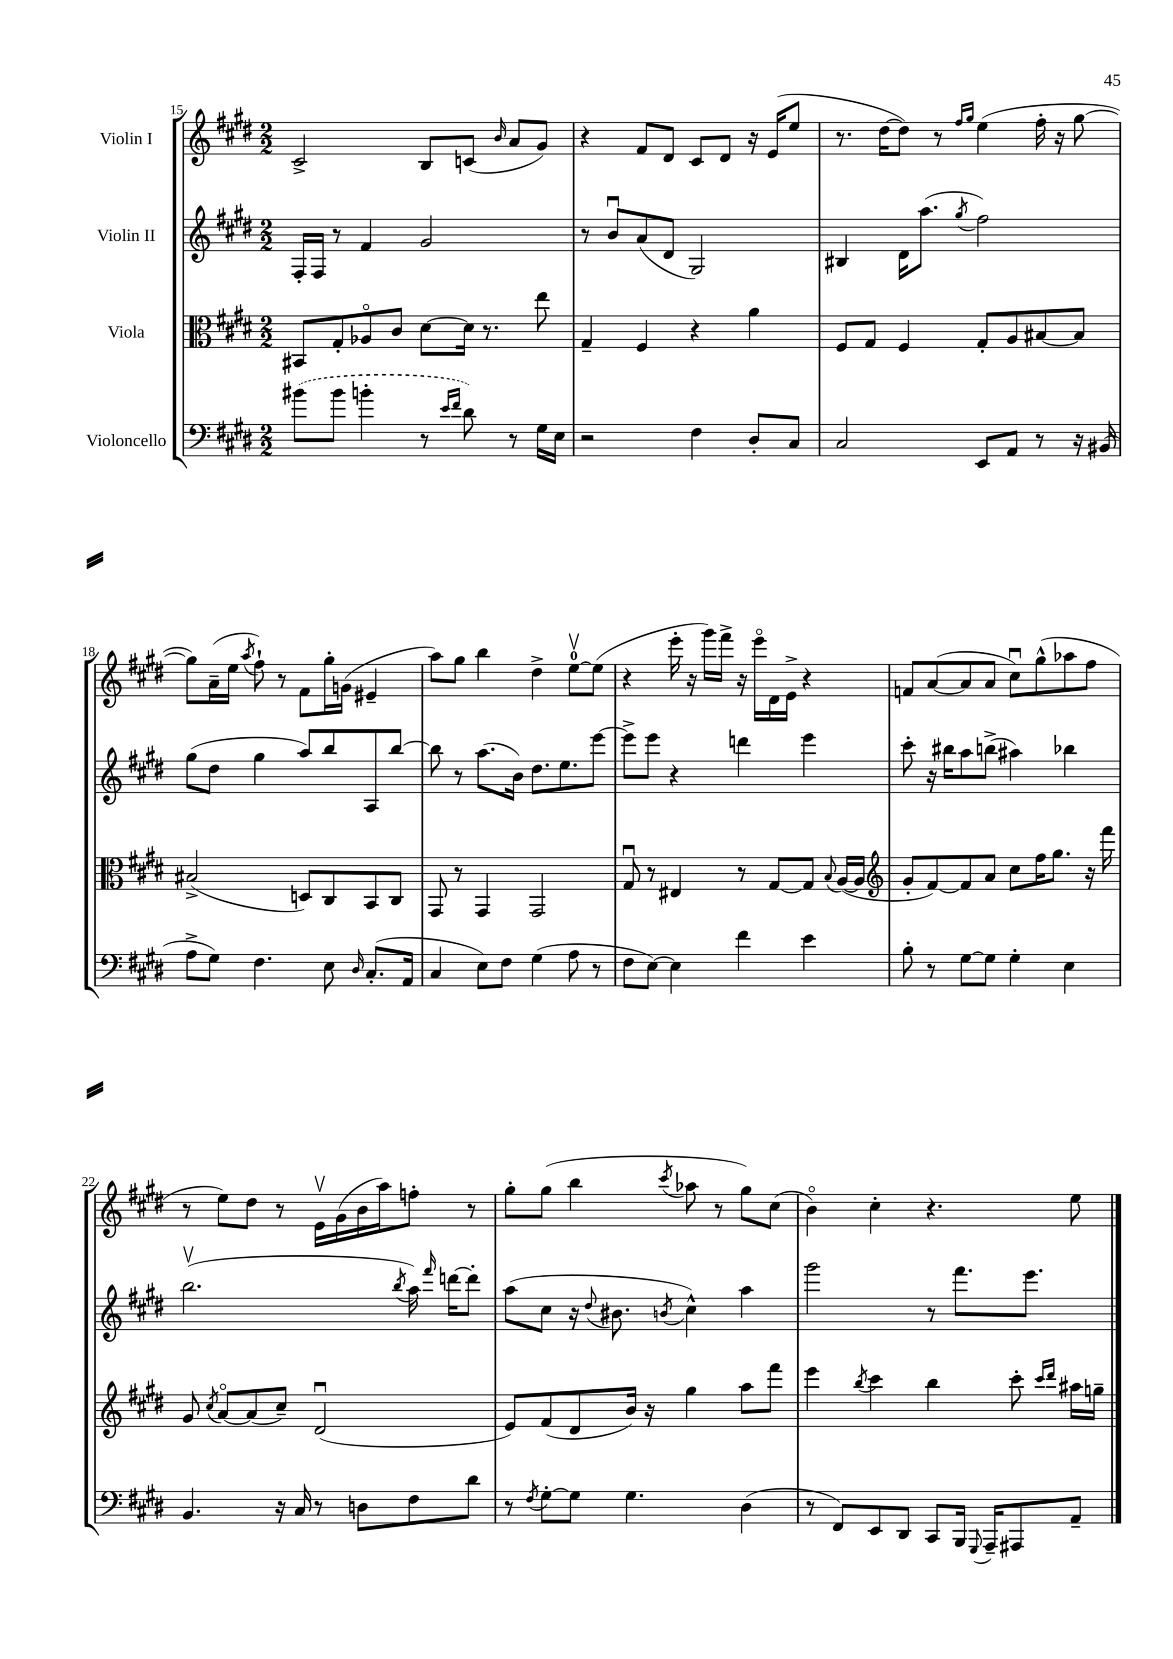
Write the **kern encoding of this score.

**kern	**kern	**kern	**kern
*part4	*part3	*part2	*part1
*staff4	*staff3	*staff2	*staff1
*I"Violoncello	*I"Viola	*I"Violin II	*I"Violin I
*clefF4	*clefC3	*clefG2	*clefG2
*k[f#c#g#d#]	*k[f#c#g#d#]	*k[f#c#g#d#]	*k[f#c#g#d#]
*M2/2	*M2/2	*M2/2	*M2/2
=15	=15	=15	=15
(8b#X\L	8BB#X/L	16F#'/LL	2c#^/
.	.	16F#/JJ	.
8b#\J	8G#'/	8r	.
4bn'\	8A-X/	4f#/	.
.	8c#/J	.	.
8r	[8d#\L	2g#/	8B/L
16qqe/LL	.	.	.
16qqf#/JJ	.	.	.
8d#\)	16d#\Jk]	.	(8cn/J
.	8.r	.	.
.	.	.	16qqb/
8r	.	.	8a/L
16G#\LL	8ee\	.	8g#/J)
16E\JJ	.	.	.
=16	=16	=16	=16
2r	4G#~/	8r	4r
.	.	8bu/L	.
.	4F#/	(8a/	8f#/L
.	.	8d#/J	8d#/J
4F#\	4r	2G#/)	8c#/L
.	.	.	8d#/J
8D#'/L	4a\	.	16r
.	.	.	(16e/KL
8C#/J	.	.	8ee/J
=17	=17	=17	=17
2C#/	8F#/L	4B#X/	8.r
.	8G#/J	.	.
.	.	.	[16dd#\KL
.	4F#/	16d#\KL	8dd#\J])
.	.	(8.aa\J	.
.	.	.	8r
.	.	.	16qqff#/LL
.	.	8qgg#/	16qqgg#/JJ
8EE/L	8G#'/L	2ff#\)	(4ee\
8AA/J	8A/	.	.
8r	[8B#X/	.	16ff#'\
.	.	.	16r
16r	8B#/J]	.	[8gg#\
(16BB#X/	.	.	.
!!LO:LB:g=z
=18	=18	=18	=18
8A^\L	(2B#X^/	(8gg#\L	8gg#\L])
8G#\J)	.	8dd#\J	(16a~\L
.	.	.	16ee\JJ
.	.	.	8qaa/
4.F#\	.	4gg#\	8ff#`\)
.	.	.	8r
.	8Dn/L)	8aa/L)	8f#\L
8E\	8C#/	8bb/	16gg#'\L
.	.	.	(16gn\JJ
16qqD#/	.	.	.
(8.C#'/L	8BB/	8A/	4e#X~/
.	8C#/J	[8bb/J	.
16AA/Jk	.	.	.
=19	=19	=19	=19
4C#/	8GG#/	8bb\]	8aa\L)
.	8r	8r	8gg#\J
8E\L)	4GG#/	(8.aa\L	4bb\
8F#\J	.	.	.
.	.	16b\Jk)	.
(4G#\	2GG#/	8.dd#\L	4dd#^\
.	.	8.ee\	.
8A\	.	.	[8eev\L
8r	.	[8eee\J	(8ee\J]
=20	=20	=20	=20
8F#\L	8G#u/	8eee^\L]	4r
[8E\J)	8r	8eee\J	.
4E\]	4E#X/	4r	16eee'\
.	.	.	16r
.	.	.	16ggg#\LL)
.	.	.	16fff#^\JJ
4f#\	8r	4dddn\	16r
.	.	.	16eee\LL
.	[8G#/L	.	16d#\
.	.	.	16e^\JJ
4e\	8G#/J]	4eee\	4r
.	8qqB/	.	.
.	([16A/LL	.	.
.	16A/JJ]	.	.
=21	=21	=21	=21
*	*clefG2	*	*
8B'\	8g#'/L	8ccc#'\	8fn/L
8r	[8f#/)	16r	([8a/
.	.	16bb#X\KL	.
[8G#\L	8f#/]	8aa\	8a/]
8G#\J]	8a/J	(8bbn^\J	8a/J
4G#'\	8cc#\L	4aa#X\)	8cc#u\L)
.	16ff#\K	.	(8gg#^^\
.	8.gg#\J	.	.
4E\	.	4bb-X\	8aa-X\
.	16r	.	8ff#\J
.	16fff#\	.	.
!!LO:LB:g=z
=22	=22	=22	=22
4.BB/	8g#/	(2.bbv\	8r
.	8qcc#/	.	.
.	[8a/L	.	8ee\L)
.	(8a/]	.	8dd#\J
16r	8cc#~/J)	.	8r
16C#/	.	.	.
8r	(2d#u/	.	16ev\LL
.	.	.	(16g#\
8Dn\L	.	.	16b\
.	.	.	16aa\J)
.	.	8qbb/	.
8F#\	.	16aa\)	8ffn'\J
.	.	16qqfff#/	.
.	.	[16dddn\KL	.
8d#\J	.	8ddd'\J]	8r
=23	=23	=23	=23
8r	8e/L)	(8aa\L	8gg#'\L
8qF#/	.	.	.
[8G#'\L	(8f#/	8cc#\J	(8gg#\J
8G#\J]	8d#/	16r	4bb\
.	.	8qqdd#/	.
.	.	8.b#X\	.
4.G#\	16b/Jk)	.	.
.	16r	.	.
.	.	8qbn/	8qccc#/
.	4gg#\	4cc#^^\)	8aa-X\
.	.	.	8r
(4D#\	8aa\L	4aa\	8gg#\L)
.	8fff#\J	.	(8cc#\J
=24	=24	=24	=24
8r	4eee\	2ggg#\	4b\)
8FF#/L)	.	.	.
.	8qbb/	.	.
8EE/	4ccc#\	.	4cc#'\
8DD#/J	.	.	.
8CC#/L	4bb\	8r	4.r
16BBB/Jk	.	8.fff#\L	.
8qqGGG#/	.	.	.
16AAA~/KL	.	.	.
8AAA#X/	8ccc#'\	.	.
.	.	8.eee\J	.
.	16qqccc#/LL	.	.
.	16qqddd#/JJ	.	.
8AA~/J	16aa#X\LL	.	8ee\
.	16ggn~\JJ	.	.
==	==	==	==
*-	*-	*-	*-
